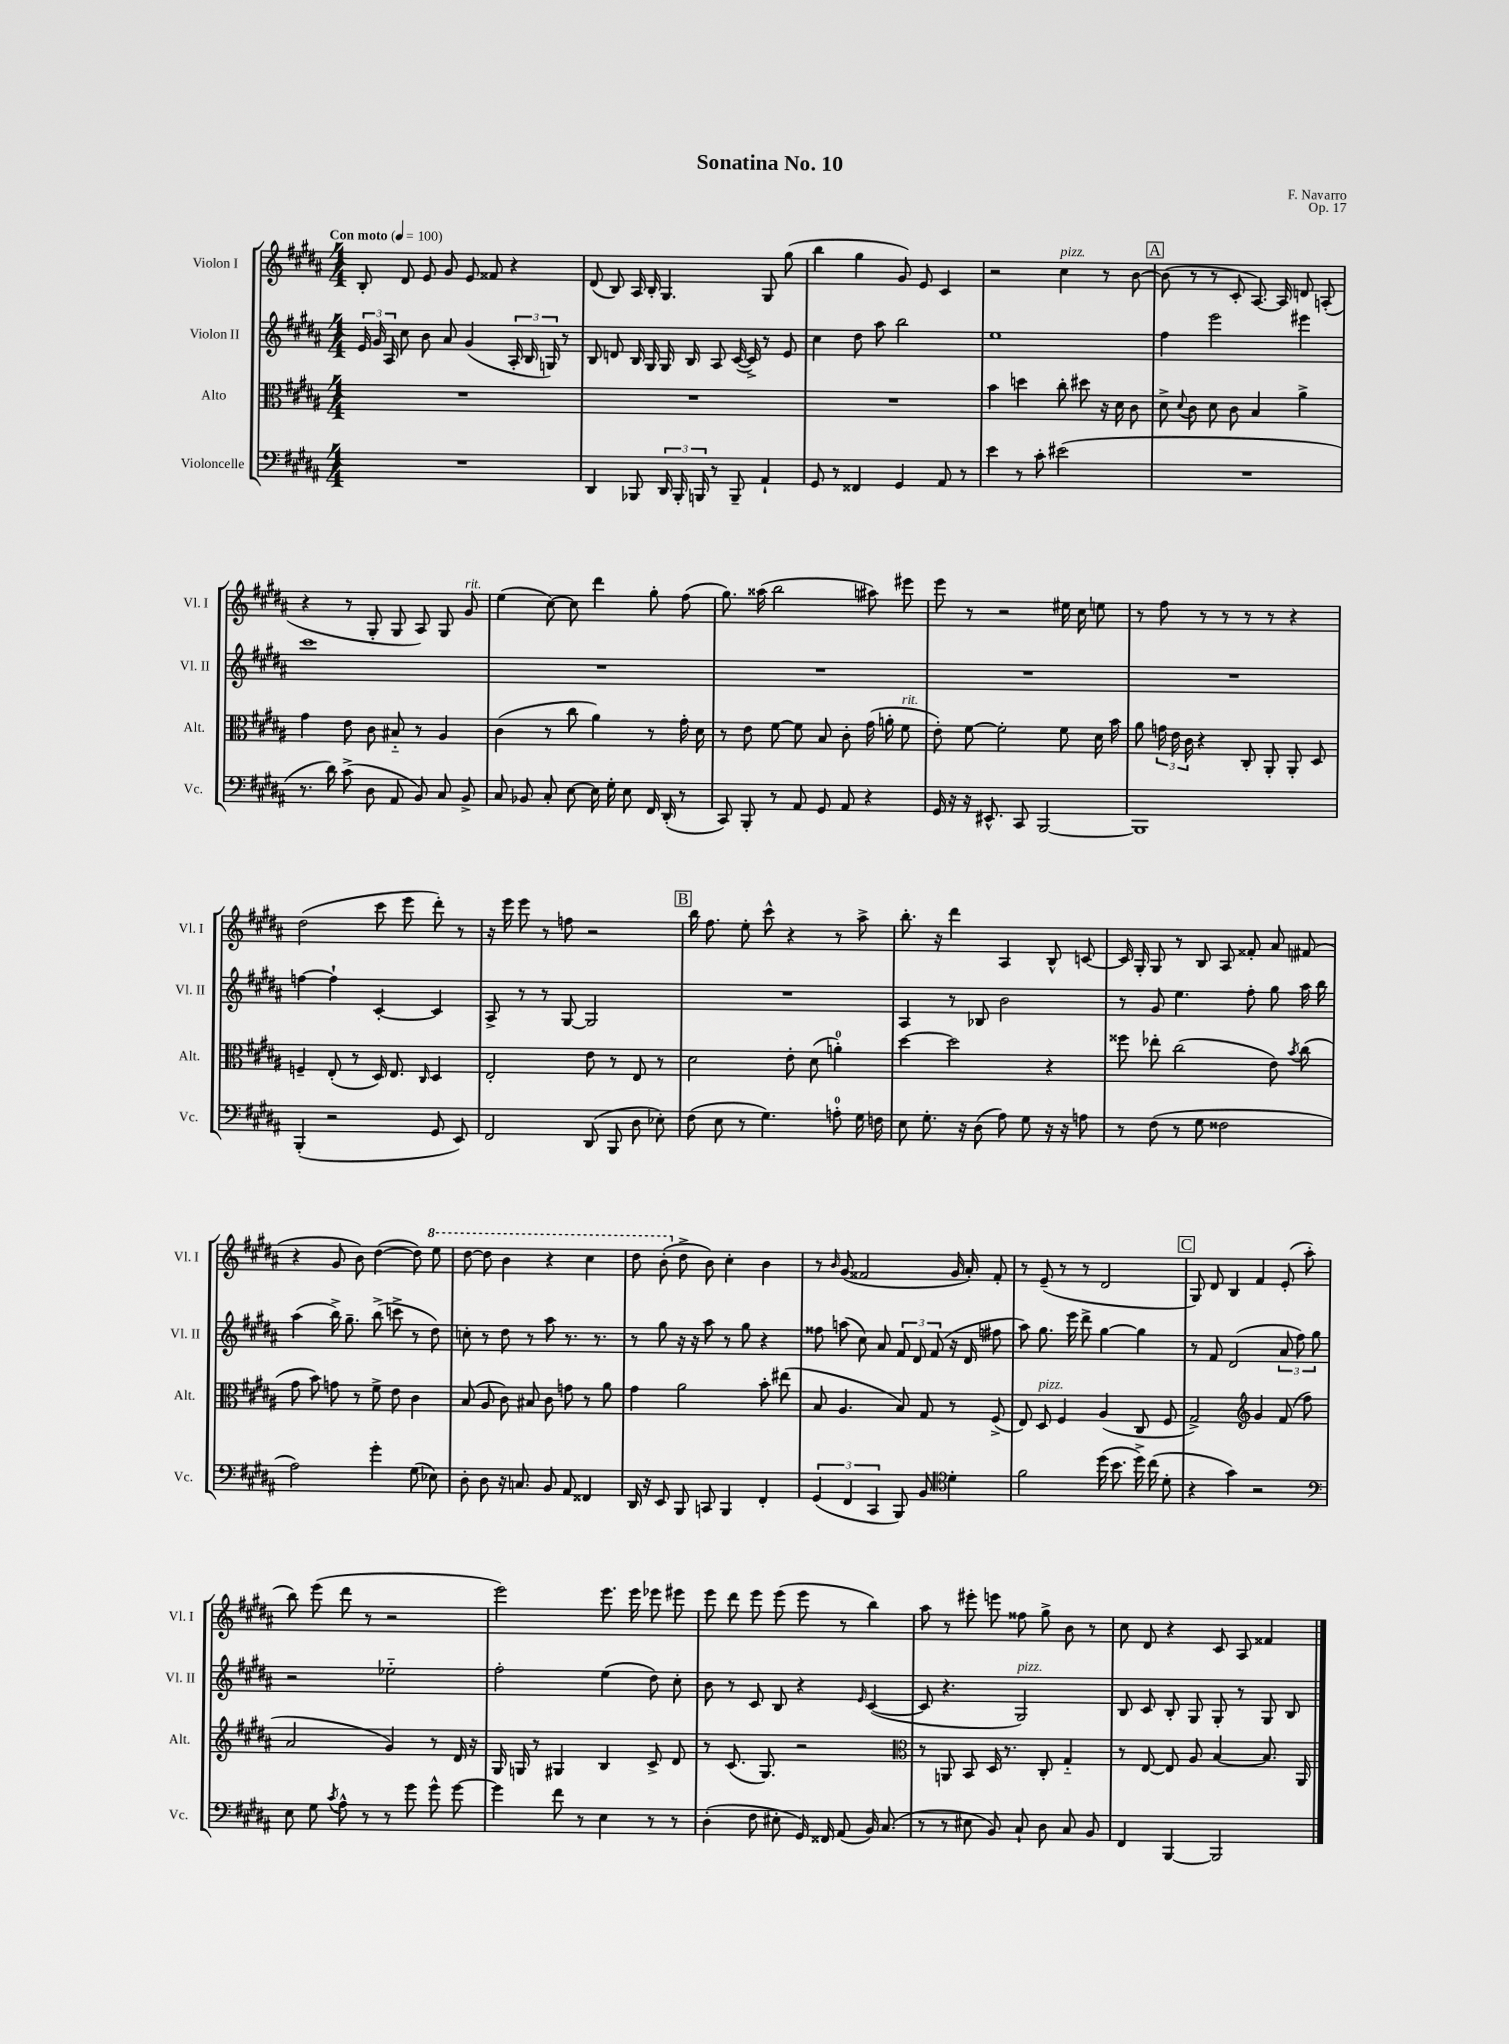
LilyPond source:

\header { title = "Sonatina No. 10" composer = "F. Navarro" opus = "Op. 17" }
<<
\new StaffGroup <<
\new Staff = "s0" \with { instrumentName = "Violon I" shortInstrumentName = "Vl. I" } {
    \clef treble \key b \major \numericTimeSignature \time 4/4 \tempo "Con moto" 4 = 100
    \autoBeamOff b8-. dis'8 e'8 gis'8 e'8 fisis'8 r4 |
    dis'8( b8) ais16 b16-. gis4. gis8 gis''8( |
    b''4 gis''4 gis'8) e'8 cis'4 |
    r2 cis''4^\markup { \italic "pizz." } r8 b'8~ |
    \mark \markup { \box "A" } b'8( r8 r8 cis'8-. ais8.~) ais16 d'8 a8-.( |
    r4 r8 gis8-. gis8 ais8) gis8 gis'8^\markup { \italic "rit." } |
    e''4( cis''8~) cis''8 dis'''4 gis''8-. fis''8( |
    gis''8.) aisis''16( b''2 ais''8) eis'''8 |
    e'''8 r8 r2 eis''16 cis''16 e''8 |
    r8 fis''8 r8 r8 r8 r8 r4 |
    dis''2( cis'''8 e'''8 dis'''8-.) r8 |
    r16 e'''16 e'''8 r8 f''8 r2 |
    \mark \markup { \box "B" } b''16 fis''8. e''8-. cis'''8-^ r4 r8 ais''8-> |
    b''8.-. r16 dis'''4 ais4 b8-^ c'8~ |
    c'16 gis16-. gis8 r8 b8 ais8 fisis'8-. ais'8 fis'8( |
    r4 gis'8 b'8) dis''4~( dis''8) \ottava #1 e'''8 |
    dis'''8~ dis'''8 b''4 r4 cis'''4 |
    dis'''8 b''8-.( \ottava #0 dis''8-> b'8) cis''4-. b'4 |
    r8 \grace { b'16 } gis'8( fisis'2 gis'16 ais'16-.) fisis'8-. |
    r8 e'8--( r8 r8 dis'2 |
    \mark \markup { \box "C" } gis8) dis'8 b4 fis'4 e'8-.( ais''8-. |
    b''8) e'''8( dis'''8 r8 r2 |
    e'''2) e'''8. e'''16 ees'''8 eis'''8 |
    e'''8 dis'''8 e'''8 e'''8( e'''8 r8 b''4) |
    ais''8 r8 eis'''8-. e'''8 fisis''8 gis''8-> b'8 r8 |
    cis''8 dis'8 r4 cis'8 ais8 fisis'4 \bar "|." |
}
\new Staff = "s1" \with { instrumentName = "Violon II" shortInstrumentName = "Vl. II" } {
    \clef treble \key b \major \numericTimeSignature \time 4/4
    \autoBeamOff \tuplet 3/2 { e'16 gis'16 ais16 } cis''8 b'8 ais'8 gis'4( \tuplet 3/2 { ais16-. b16 g16) } r8 |
    b8 d'8 b16 gis16 gis16 b16 ais8 cis'16~( cis'16->) r8 e'8 |
    cis''4 dis''8 ais''8 b''2 |
    e''1 |
    \mark \markup { \box "A" } fis''4 e'''2 eis'''4 |
    cis'''1 |
    R1 |
    R1 |
    R1 |
    R1 |
    f''4~ f''4-! cis'4~-. cis'4 |
    ais8-> r8 r8 gis8~ gis2 |
    \mark \markup { \box "B" } R1 |
    ais4 r8 bes8 b'2 |
    r8 gis'8 e''4. fis''8-. gis''8 ais''16 b''16 |
    ais''4( b''16->) gis''8.-- b''8->( c'''8-> r8 dis''8) |
    c''8-. r8 dis''8 r8 ais''8 r8. r8. |
    r8 gis''8 r16 r16 ais''8 r8 gis''8 r4 |
    fisis''8 a''8( cis''8) ais'8 \tuplet 3/2 { fis'8 dis'8 fis'8( } r16 dis'16 fis''8 |
    ais''8) gis''8. e'''16 dis'''8-> gis''4~ gis''4 |
    \mark \markup { \box "C" } r8 fis'8 dis'2( \tuplet 3/2 { ais'8 fis''8) gis''8 } |
    r2 ees''2-_ |
    fis''2-. e''4( dis''8) cis''8-. |
    b'8 r8 cis'8 b8 r4 \grace { e'16 } cis'4~( |
    cis'8 r4. gis2^\markup { \italic "pizz." }) |
    b8 cis'8 b8-. gis8 gis8-. r8 gis8 b8 \bar "|." |
}
\new Staff = "s2" \with { instrumentName = "Alto" shortInstrumentName = "Alt." } {
    \clef alto \key b \major \numericTimeSignature \time 4/4
    \autoBeamOff R1 |
    R1 |
    R1 |
    b'4 d''4 cis''8-. dis''8 r16 dis'16 cis'8 |
    \mark \markup { \box "A" } dis'8-> \appoggiatura { dis'8 } cis'8 dis'8 cis'8 b4 ais'4-> |
    gis'4 e'8 cis'8 bis8-_ r8 ais4 |
    cis'4( r8 cis''8 ais'4) r8 gis'16-. dis'16 |
    r8 e'8 fis'8~ fis'8 b8 cis'8-. gis'16( a'16-. fis'8^\markup { \italic "rit." } |
    e'8-.) fis'8~ fis'2-. fis'8 dis'16 b'16 |
    ais'8 \tuplet 3/2 { g'16 e'16 cis'16 } r4 cis8-. ais,8-. ais,8-. dis8 |
    f4-- e8-.( r8 dis16) e8. \grace { cis16 } dis4 |
    e2-. e'8 r8 e8 r8 |
    \mark \markup { \box "B" } dis'2 e'8-. dis'8( a'4-0-.) |
    dis''4~ dis''2 r4 |
    fisis''8 ees''8-. cis''2( e'8) \acciaccatura { b'8 } cis''8( |
    gis'8 b'8) g'8 r8 fis'8-> e'8 cis'4 |
    b8( ais8 cis'8) bis8 cis'8 g'8 r8 ais'8 |
    gis'4 ais'2 b'8-. eis''8( |
    b8 ais4. b8) gis8 r8 fis8->( |
    e8) dis8^\markup { \italic "pizz." } fis4 ais4( cis8 fis8 |
    \mark \markup { \box "C" } gis2->) \clef treble gis'4 fis'8( fis''8 |
    ais'2 gis'4) r8 dis'16 r16 |
    gis16 g16 r8 gis4 b4 cis'8-> dis'8 |
    r8 cis'8.( gis8.) r2 |
    \clef alto r8 a,8 b,8 dis16 r8. cis8-. gis4-_ |
    r8 e8~ e8 ais8 b4~ b8. ais,16 \bar "|." |
}
\new Staff = "s3" \with { instrumentName = "Violoncelle" shortInstrumentName = "Vc." } {
    \clef bass \key b \major \numericTimeSignature \time 4/4
    \autoBeamOff R1 |
    dis,4 bes,,8 \tuplet 3/2 { dis,16 bes,,16-. b,,16 } r8 b,,8-- ais,4-! |
    gis,8 r8 fisis,4 gis,4 ais,8 r8 |
    e'4 r8 cis'8-. eis'2( |
    \mark \markup { \box "A" } R1 |
    r8. dis'16) cis'8->( dis8 ais,8 b,8) cis8 b,8-> |
    cis8 bes,8 cis8-. e8~ e16 gis16-. e8 fis,16 dis,16-.( r8 |
    cis,8) b,,8-. r8 ais,8 gis,8 ais,8 r4 |
    gis,16 r16 r16 eis,8.-^ cis,8 b,,2~ |
    b,,1 |
    b,,4-.( r2 gis,8 e,8) |
    fis,2 dis,8( b,,8 dis8 ees8-.) |
    \mark \markup { \box "B" } fis8( e8 r8 gis4.) a8-0-. gis16 f16 |
    e8 gis8.-. r16 dis8( ais8) gis8 r16 r16 a8 |
    r8 fis8( r8 gis8 fisis2 |
    ais2) gis'4-. gis8( ees8) |
    dis8-. dis8 r16 c8. b,8 ais,8 fisis,4 |
    dis,16 r16 e,8 b,,8 c,8 b,,4 fis,4-. |
    \tuplet 3/2 { gis,4( fis,4 cis,4 } b,,8) b,8 \clef tenor dis'4-. |
    fis'2 dis''16( b'8. dis''16->) cis''16( dis'8-. |
    \mark \markup { \box "C" } r4 gis'4) r2 |
    \clef bass e8 gis8 \acciaccatura { cis'8 } ais8-^ r8 r8 gis'8 gis'8-^ gis'8~ |
    gis'4 fis'8 r8 e4 r8 r8 |
    dis4-.( fis8 eis8-. gis,16) fisis,16 ais,8( b,16) cis8.( |
    r8 r8 eis8 b,8) cis8-! dis8 cis8 b,8 |
    fis,4 b,,4~ b,,2 \bar "|." |
}
>>
>>
\layout { \context { \Score \remove "Bar_number_engraver" } }
